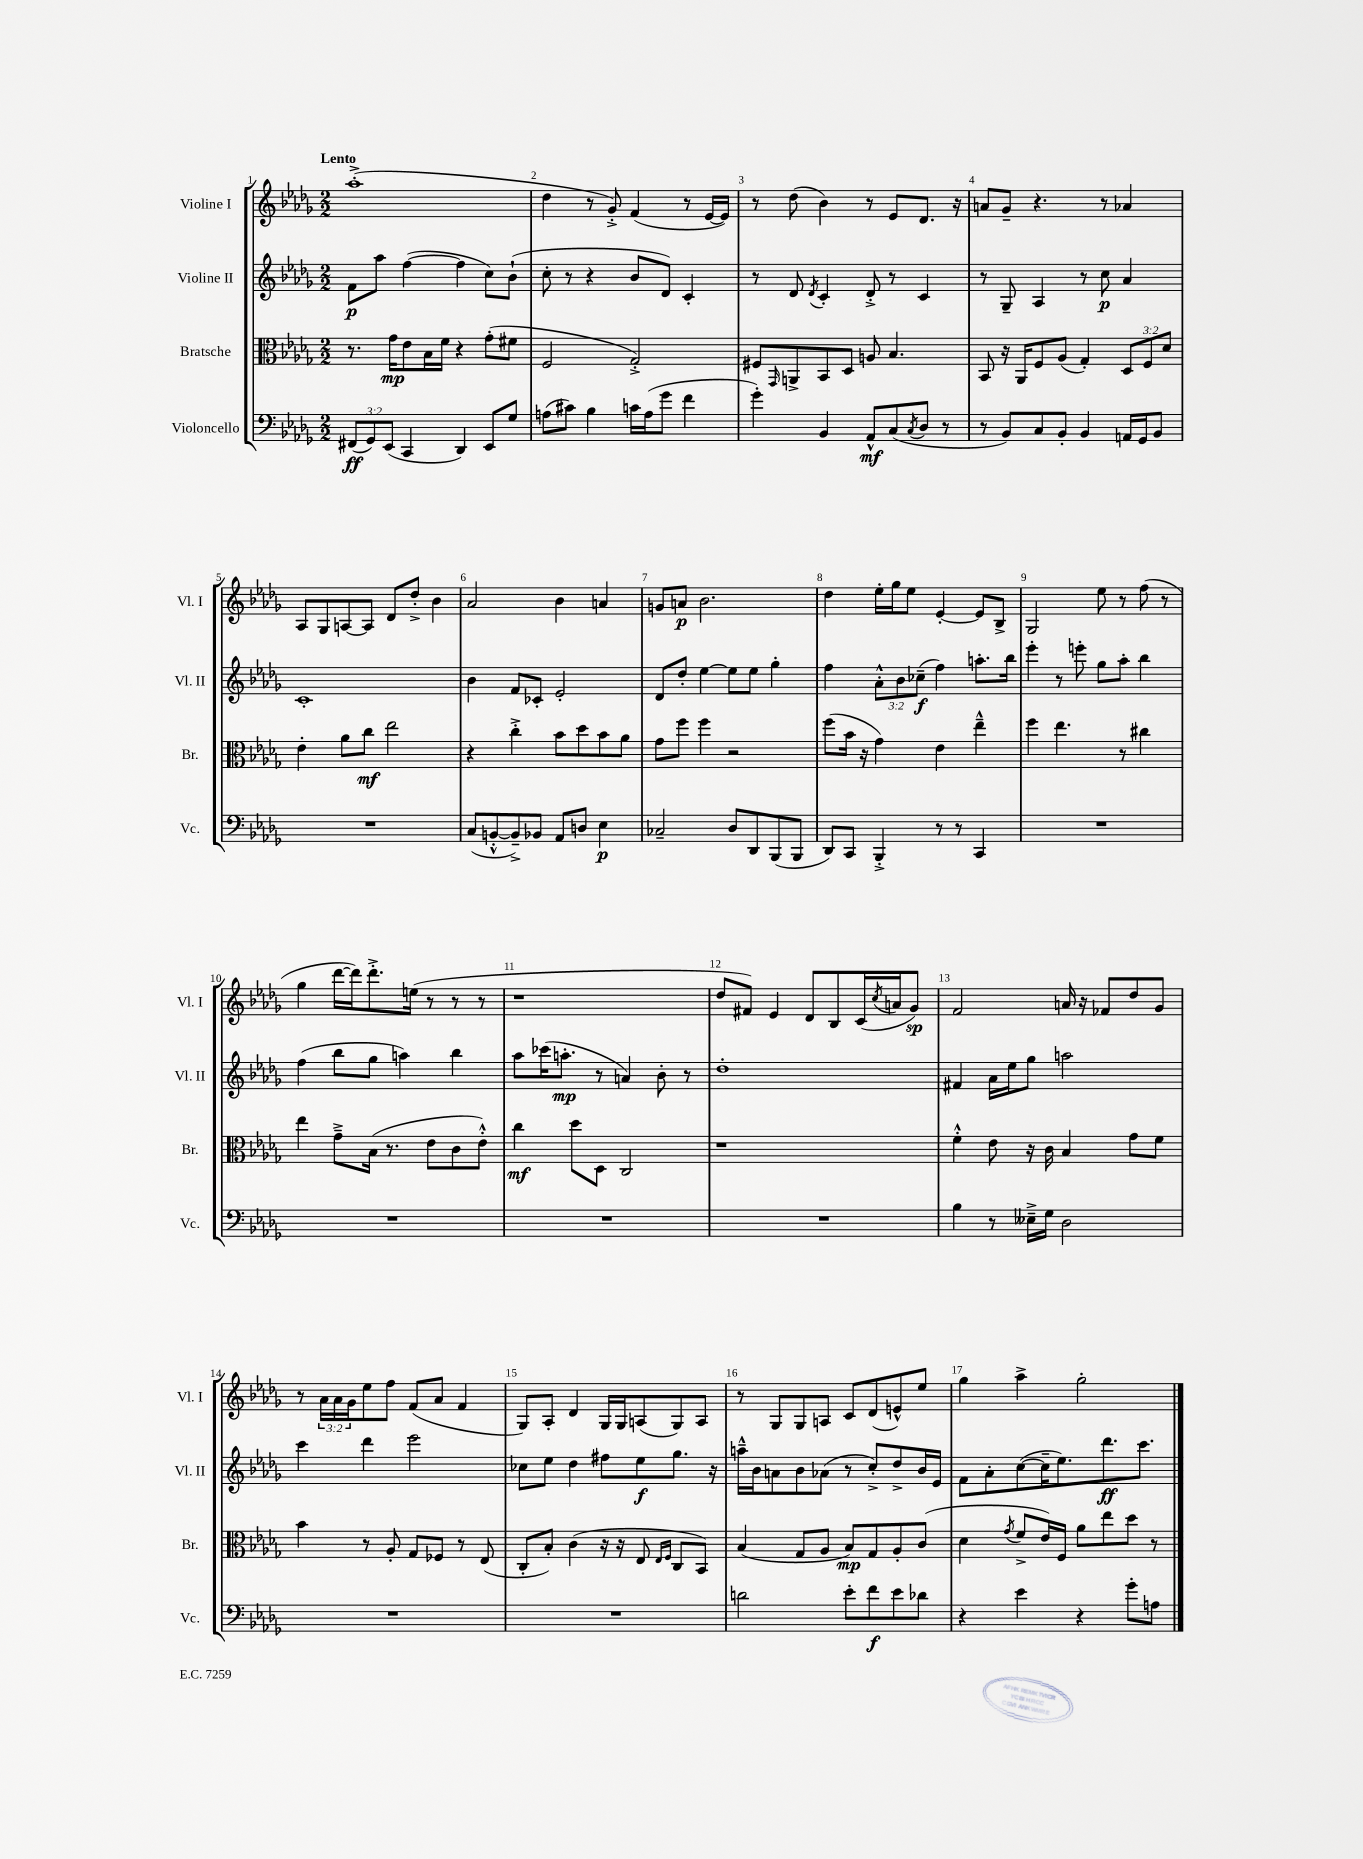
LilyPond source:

<<
\new StaffGroup <<
\new Staff = "s0" \with { instrumentName = "Violine I" shortInstrumentName = "Vl. I" } {
    \clef treble \key des \major \numericTimeSignature \time 2/2 \override Staff.TupletNumber.text = #tuplet-number::calc-fraction-text \tempo "Lento"
    aes''1-.->( |
    des''4 r8 ges'8-.->) f'4( r8 ees'16~ ees'16) |
    r8 des''8( bes'4) r8 ees'8 des'8. r16 |
    a'8 ges'8-- r4. r8 aes'4 |
    aes8 ges8 a8~ a8 des'8 des''8-.-> bes'4 |
    aes'2 bes'4 a'4 |
    g'8 a'8\p bes'2. |
    des''4 ees''16-. ges''16 ees''8 ees'4~-. ees'8 bes8-> |
    ges2 ees''8 r8 f''8( r8 |
    ges''4 des'''16~ des'''16) des'''8.-.-> e''16( r8 r8 r8 |
    r1 |
    des''8 fis'8) ees'4 des'8 bes8 c'16( \acciaccatura { c''8 } a'16 ges'8\sp) |
    f'2 a'16 r16 fes'8 des''8 ges'8 |
    r8 \tuplet 3/2 { aes'16 aes'16 ges'16 } ees''8 f''8 f'8( aes'8 f'4 |
    ges8) aes8-. des'4 ges16 ges16 a8( ges8) a8 |
    r8 ges8 ges8 a8 c'8 des'8( e'8-^) ees''8 |
    ges''4 aes''4-> ges''2-. \bar "|." |
}
\new Staff = "s1" \with { instrumentName = "Violine II" shortInstrumentName = "Vl. II" } {
    \clef treble \key des \major \numericTimeSignature \time 2/2 \override Staff.TupletNumber.text = #tuplet-number::calc-fraction-text
    f'8\p aes''8 f''4~( f''4 c''8) bes'8-!( |
    c''8-. r8 r4 bes'8 des'8) c'4-. |
    r8 des'8 \acciaccatura { des'8 } c'4-. des'8-.-> r8 c'4 |
    r8 ges8-- aes4 r8 c''8\p aes'4 |
    c'1-. |
    bes'4 f'8 ces'8-. ees'2-. |
    des'8 des''8-. ees''4~ ees''8 ees''8 ges''4-. |
    f''4 \tuplet 3/2 { aes'8-.-^ bes'8 ces''8--\f( } f''4) a''8.-. bes''16 |
    ees'''4-. r8 e'''8-. ges''8 aes''8-. bes''4 |
    f''4( bes''8 ges''8 a''4) bes''4 |
    aes''8 ces'''16( a''8.-.\mp r8 a'4) bes'8-. r8 |
    des''1-. |
    fis'4 aes'16 ees''16 ges''8 a''2 |
    c'''4 des'''4 ees'''2 |
    ces''8 ees''8 des''4 fis''8 ees''8\f ges''8. r16 |
    a''16---^ bes'16 a'8 bes'8 aes'8( r8 c''8-.->) des''8-> bes'16 ees'16 |
    f'8 aes'8-. c''8~( c''16-- ees''8.) des'''8.\ff c'''8. \bar "|." |
}
\new Staff = "s2" \with { instrumentName = "Bratsche" shortInstrumentName = "Br." } {
    \clef alto \key des \major \numericTimeSignature \time 2/2 \override Staff.TupletNumber.text = #tuplet-number::calc-fraction-text
    r8. ges'16\mp ees'8 bes16 f'16 r4 ges'8-.( fis'8 |
    f2 ges2-.->) |
    fis8 \grace { ges,16 } a,8-> bes,8 des8 a8 bes4. |
    bes,8 r16 aes,16 f8 aes8( ges4-.) \tuplet 3/2 { des8 f8 des'8 } |
    ees'4-. aes'8 c''8\mf ees''2 |
    r4 c''4-.-> bes'8 des''8 bes'8 aes'8 |
    ges'8 f''8 f''4 r2 |
    f''8( bes'16 r16 ges'4) ees'4 ees''4---^ |
    f''4 ees''4. r8 cis''4 |
    ees''4 ges'8---> bes16( r8. ees'8 c'8 ees'8-.-^) |
    c''4\mf des''8 des8 c2 |
    r1 |
    f'4-.-^ ees'8 r16 c'16 bes4 ges'8 f'8 |
    bes'4 r8 aes8-. ges8 fes8 r8 ees8( |
    c8-. bes8-.) c'4( r16 r16 ees8 \grace { ees16 f16 } c8 bes,8) |
    bes4( ges8 aes8 bes8\mp) ges8 aes8-. c'8( |
    des'4 \acciaccatura { ges'8 } f'8-> ees'16) f16 aes'8 ees''8 des''8 r8 \bar "|." |
}
\new Staff = "s3" \with { instrumentName = "Violoncello" shortInstrumentName = "Vc." } {
    \clef bass \key des \major \numericTimeSignature \time 2/2 \override Staff.TupletNumber.text = #tuplet-number::calc-fraction-text
    \tuplet 3/2 { fis,8\ff( ges,8) ees,8( } c,4 des,4) ees,8 ges8 |
    a8( cis'8) bes4 c'16 a16( ges'8 f'4 |
    ges'4-.) bes,4 aes,8-^\mf c8( \acciaccatura { c8 } des8 r8 |
    r8 bes,8) c8 bes,8-. bes,4 a,16 ges,16 bes,8 |
    R1 |
    c8( b,8~-.-^ b,8--->) bes,8 aes,8 d8 ees4\p |
    ces2-- des8 des,8 bes,,8( bes,,8 |
    des,8) c,8 bes,,4-.-> r8 r8 c,4 |
    R1 |
    R1 |
    R1 |
    R1 |
    bes4 r8 eeses16---> ges16 des2 |
    R1 |
    R1 |
    d'2 ees'8-. f'8\f ees'8 des'8 |
    r4 ees'4 r4 ges'8-. a8 \bar "|." |
}
>>
>>
\layout { \context { \Score \override BarNumber.break-visibility = ##(#f #t #t) barNumberVisibility = #all-bar-numbers-visible } }
